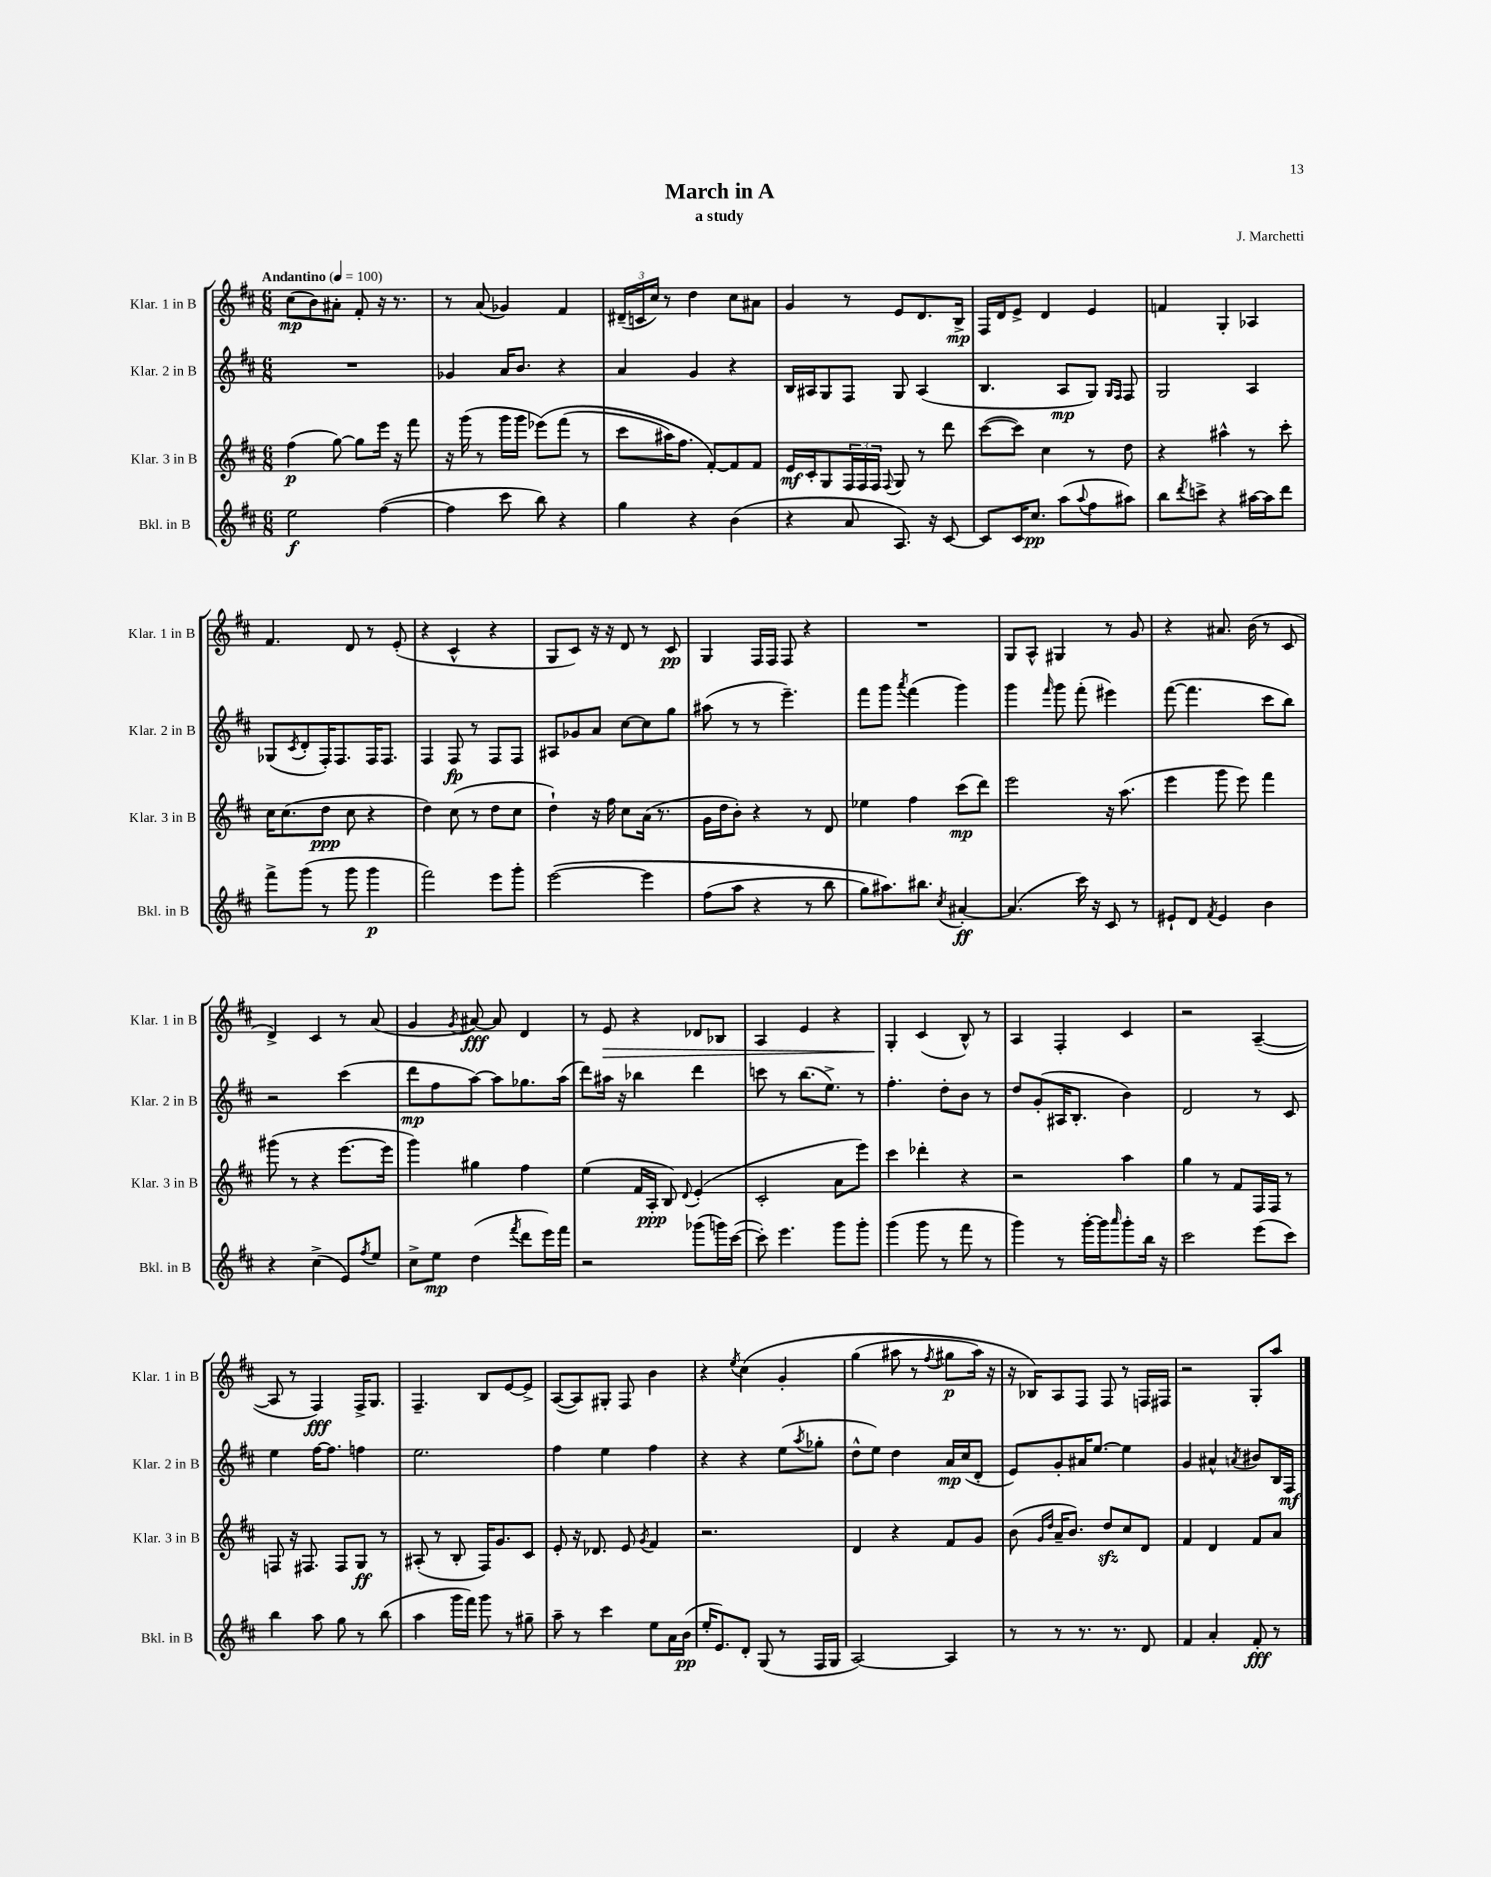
\header { title = "March in A" composer = "J. Marchetti" subtitle = "a study" }
<<
\new StaffGroup <<
\new Staff = "s0" \with { instrumentName = "Klar. 1 in B" shortInstrumentName = "Klar. 1 in B" } {
    \clef treble \key d \major \numericTimeSignature \time 6/8 \tempo "Andantino" 4 = 100
    cis''8\mp( b'8) ais'8-. fis'8-. r16 r8. |
    r8 a'8( ges'4) fis'4 |
    \tuplet 3/2 { dis'16--( c'16 cis''16) } r8 d''4 cis''8 ais'8 |
    g'4 r8 e'8 d'8. b16->\mp |
    fis16 d'16 e'8-> d'4 e'4 |
    f'4 g4-. aes4 |
    fis'4. d'8 r8 e'8-.( |
    r4 cis'4-^ r4 |
    g8 cis'8) r16 r16 d'8 r8 cis'8\pp |
    g4 fis16 fis16 fis8 r4 |
    R2. |
    g8 a8-^ gis4 r8 g'8 |
    r4 ais'8. b'16( r8 cis'8 |
    d'4->) cis'4 r8 a'8( |
    g'4 \acciaccatura { g'8 } ais'8~\fff) ais'8 d'4 |
    r8 e'8\> r4 des'8 bes8 |
    a4 e'4 r4 |
    g4-.\! cis'4( b8-^) r8 |
    a4 fis4-. cis'4 |
    r2 a4~--( |
    a8 r8 fis4\fff) fis16-> g8. |
    fis4.-- b8 e'8~ e'8-> |
    a8~( a8) gis8-. fis8 b'4 |
    r4 \acciaccatura { e''8 } cis''4\( g'4-. |
    g''4( ais''8 r8 \acciaccatura { fis''8 } gis''8\p ais''16) r16 |
    r16 bes16\) a8 fis8 fis8 r8 f16 fis16 |
    r2 g8-. a''8 \bar "|." |
}
\new Staff = "s1" \with { instrumentName = "Klar. 2 in B" shortInstrumentName = "Klar. 2 in B" } {
    \clef treble \key d \major \numericTimeSignature \time 6/8
    R2. |
    ges'4 a'16 b'8. r4 |
    a'4 g'4 r4 |
    b16 ais16 g8 fis8 g8 ais4( |
    b4. a8\mp g8) \grace { g16 fis16 } fis8 |
    g2 a4 |
    ges8( \acciaccatura { cis'8 } d'8-. fis16-.) fis8. fis16 fis8. |
    fis4 fis8\fp r8 fis8 fis8 |
    ais8 ges'8 a'8 cis''8~ cis''8 g''8 |
    ais''8( r8 r8 e'''4.--) |
    fis'''8 g'''8 \acciaccatura { a'''8 } fis'''4( g'''4) |
    g'''4 \grace { fis'''16 } g'''8 fis'''8-.( eis'''4) |
    fis'''8~( fis'''4. cis'''8 b''8) |
    r2 cis'''4( |
    d'''8\mp fis''8 a''8~) a''8 ges''8. a''16( |
    d'''8) ais''16 r16 bes''4 d'''4 |
    c'''8 r8 b''8.( e''8.->) r8 |
    fis''4.-. d''8-. b'8 r8 |
    d''8 g'8-.( ais16 b8.-. b'4) |
    d'2 r8 cis'8 |
    e''4 fis''16~ fis''8. f''4 |
    e''2. |
    fis''4 e''4 fis''4 |
    r4 r4 e''8( \acciaccatura { a''8 } ges''8-. |
    d''8-^ e''8) d''4 a'16\mp cis''16( d'8-. |
    e'8) g'8-. ais'16 e''8.~ e''4 |
    g'4 ais'4-^ \acciaccatura { a'8 } bis'8 b16 fis16\mf \bar "|." |
}
\new Staff = "s2" \with { instrumentName = "Klar. 3 in B" shortInstrumentName = "Klar. 3 in B" } {
    \clef treble \key d \major \numericTimeSignature \time 6/8
    fis''4\p( g''8~) g''8 e'''16 r16 fis'''8 |
    r16 g'''16( r8 g'''16 g'''16 ees'''8)\( fis'''8( r8 |
    cis'''8 ais''16) fis''8. fis'8~-.\) fis'8 fis'8 |
    e'16\mf cis'16-. g8 \tuplet 3/2 { fis16 fis16 fis16 } \appoggiatura { fis8 } g8 r8 d'''8 |
    cis'''8~( cis'''8) cis''4 r8 d''8 |
    r4 ais''4-^ r8 cis'''8-. |
    cis''16 cis''8.( d''8\ppp cis''8 r4 |
    d''4) cis''8( r8 d''8 cis''8 |
    d''4-!) r16 fis''16 cis''8 a'16( r8. |
    g'16 d''16 b'8-.) r4 r8 d'8 |
    ees''4 fis''4 cis'''8\mp( d'''8) |
    e'''2 r16 a''8.( |
    e'''4 g'''8 e'''8) fis'''4 |
    gis'''8( r8 r4 e'''8.~ e'''16 |
    g'''4) gis''4 fis''4 |
    e''4( fis'16 a16-.\ppp b8) \appoggiatura { d'8 } e'4-.( |
    cis'2-. a'8 e'''8) |
    cis'''4 des'''4-. r4 |
    r2 a''4 |
    g''4 r8 fis'8 fis16 fis16 r8 |
    f8 r16 fis8. fis8 g8\ff r8 |
    ais8-.( r8 b8-. fis16) g'8. cis'8 |
    e'8-. r16 des'8. e'8 \acciaccatura { g'8 } fis'4 |
    r2. |
    d'4 r4 fis'8 g'8 |
    b'8( \grace { g'16 d''16 } a'16-- b'8.) d''8\sfz cis''8 d'8 |
    fis'4 d'4 fis'8 a'8 \bar "|." |
}
\new Staff = "s3" \with { instrumentName = "Bkl. in B" shortInstrumentName = "Bkl. in B" } {
    \clef treble \key d \major \numericTimeSignature \time 6/8
    e''2\f fis''4~( |
    fis''4 cis'''8 b''8) r4 |
    g''4 r4 b'4( |
    r4 a'8 a8.) r16 cis'8~ |
    cis'8 cis'16 cis''8.\pp a''8( \appoggiatura { a''8 } fis''8 ais''8) |
    b''8 \acciaccatura { d'''8 } c'''8-> r4 ais''16~ ais''16 d'''8 |
    fis'''8-> g'''8( r8 g'''8 g'''4\p |
    fis'''2) e'''8 g'''8-. |
    e'''2~\( e'''4 |
    fis''8( a''8 r4 r8 b''8 |
    g''8) ais''8.\) bis''8. \acciaccatura { cis''8 } ais'4~-.\ff |
    ais'4.( cis'''16) r16 cis'8 r8 |
    eis'8-! d'8 \acciaccatura { fis'8 } eis'4 b'4 |
    r4 cis''4->( e'8) \acciaccatura { fis''8 } e''8 |
    cis''8-> e''8\mp d''4( \acciaccatura { fis'''8 } d'''8 e'''16) fis'''16 |
    r2 ges'''8( g'''16) cis'''16~( |
    cis'''8-.) e'''4. g'''8 g'''8-. |
    g'''4( g'''8 r8 fis'''8 r8 |
    g'''4) r8 g'''16~-. g'''16 \grace { a'''16 } g'''8-. b''16 r16 |
    cis'''2 e'''8( cis'''8) |
    b''4 a''8 g''8 r8 b''8( |
    a''4 g'''16 fis'''16) g'''8 r8 gis''8-- |
    a''8-- r8 cis'''4 e''8 a'16 b'16\pp( |
    e''16-. e'8.) d'8-. g8( r8 fis16 g16 |
    a2~) a4 |
    r8 r8 r8. r8. d'8 |
    fis'4 a'4-. fis'8-.\fff r8 \bar "|." |
}
>>
>>
\layout { \context { \Score \remove "Bar_number_engraver" } }
